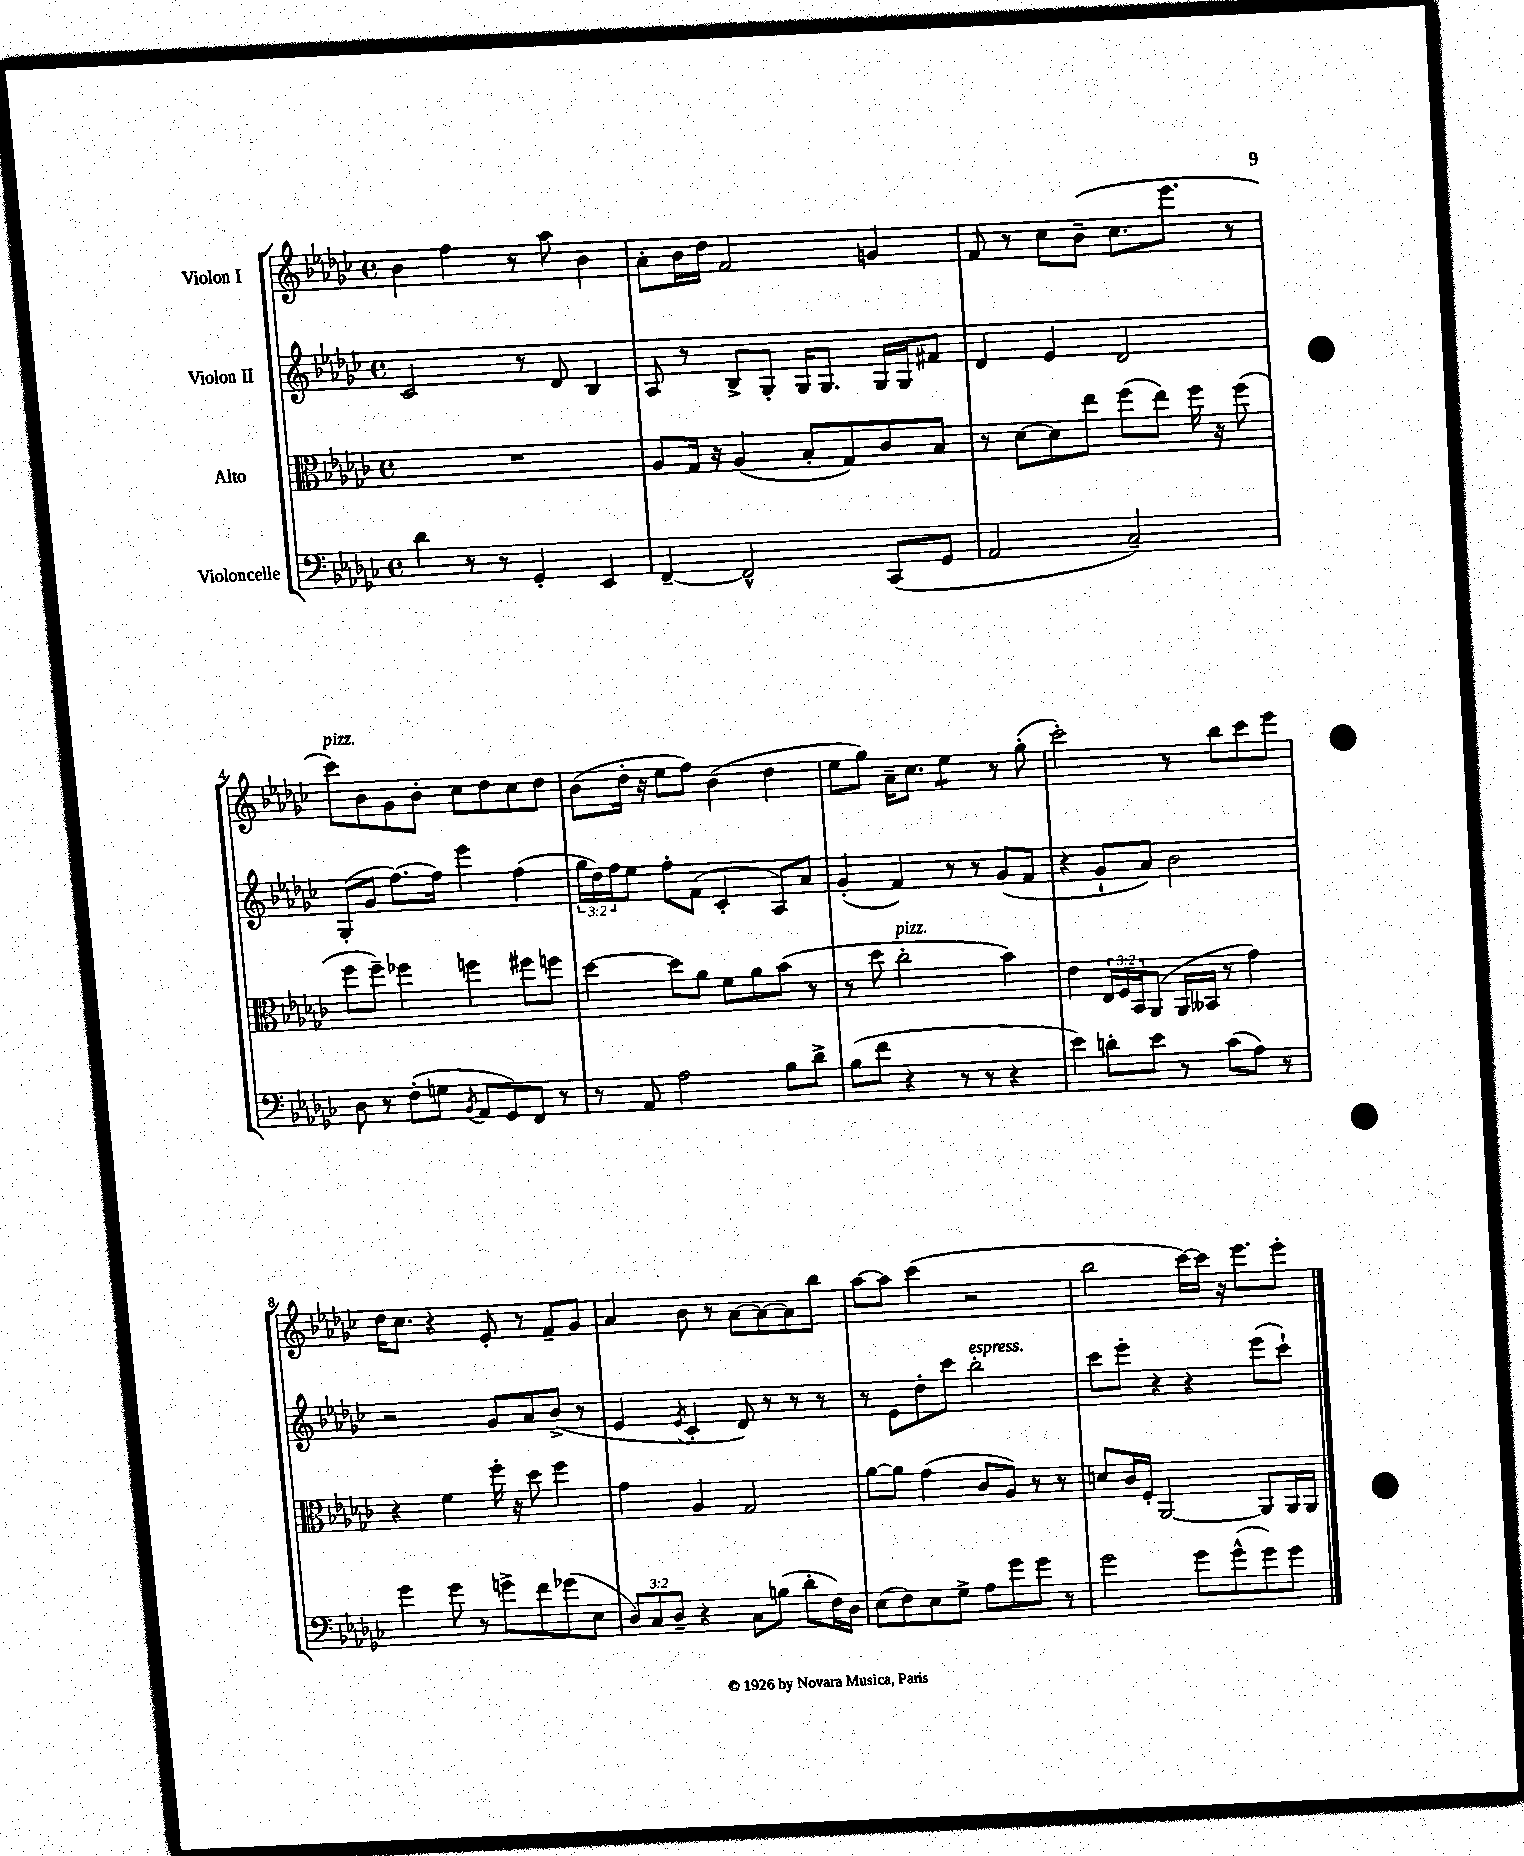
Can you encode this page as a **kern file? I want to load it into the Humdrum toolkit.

**kern	**kern	**kern	**kern
*staff4	*staff3	*staff2	*staff1
*clefF4	*clefC3	*clefG2	*clefG2
*k[b-e-a-d-g-c-]	*k[b-e-a-d-g-c-]	*k[b-e-a-d-g-c-]	*k[b-e-a-d-g-c-]
*M4/4	*M4/4	*M4/4	*M4/4
*met(c)	*met(c)	*met(c)	*met(c)
4d-	1r	2c-	4b-
8r	.	.	4ff
8r	.	.	.
4GG-'	.	8r	8r
.	.	8d-	8aa-
4EE-	.	4B-	4b-
=	=	=	=
[4FF~	8A-	8A-	8a-'
.	16G-	8r	16b-
.	16r	.	16dd-
2FF^^]	(4A-	8B-^	2f
.	.	8G-'	.
.	8B-'	16G-	.
.	.	8.G-	.
.	8G-)	.	.
(8CC-	8c-	16G-	4g
.	.	16G-	.
8GG-	8B-	8f#	.
=	=	=	=
2AA-	8r	4d-	8f
.	[8d-	.	8r
.	8d-]	4e-	8cc-
.	8ee-	.	(8b-~
2C-~)	(8ff	2d-	8.cc-
.	8ee-)	.	.
.	.	.	8.eee-
.	16ff	.	.
.	16r	.	.
.	(8ff	.	8r
=	=	=	=
8D-	8ff	(8G-'	8ccc-)
8r	8ff~)	8g-	8b-
(8F'	4ff-	[8.ff)	8g-
8G	.	.	8b-'
.	.	16ff]	.
8qBB-	.	.	.
8AA-	4ff	4eee-	8cc-
8GG-)	.	.	8dd-
8FF	8ff#	(4ff	8cc-
8r	8ff	.	8dd-
=	=	=	=
8r	[4dd-	24gg-	(8b-
.	.	24dd-)	.
.	.	24ff	.
8AA-	.	8ee-	16dd-'
.	.	.	16r
2A-	8dd-]	8ff'	8ee-
.	8a-	(8f	8ff)
.	8f	4c-'	(4b-
.	8a-	.	.
8B-	(8b-	8A-)	4dd-
8d-^	8r	8a-	.
=	=	=	=
(8B-	8r	(4g-'	8ee-
8f	8dd-	.	8gg-)
4r	2cc-'	4f)	16a-~
.	.	.	8.cc-
8r	.	8r	4ee-
8r	.	8r	.
4r	4b-)	(8g-	8r
.	.	8f	(8gg-'
=	=	=	=
4e-)	4e-	4r	2ccc-')
8d'	24E-	8g-`	.
.	24F	.	.
.	24BB-	.	.
8e-	(8AA-	8a-)	.
8r	16AA-	2b-	8r
.	16BB--	.	.
(8c-	8r	.	8bb-
8A-)	4g-)	.	8ccc-
8r	.	.	8eee-
=	=	=	=
4g-	4r	2r	16dd-
.	.	.	8.cc-
8g-	4f	.	4r
8r	.	.	.
8g^	16ff'	8g-	8e-'
.	16r	.	.
8f	8dd-	8a-	8r
(8g-	4ff	(8b-^	8f~
8E-	.	8r	8g-
=	=	=	=
12D-)	4g-	4e-	4a-
12C-	.	.	.
12D-~	.	.	.
.	.	8qe-	.
4r	4A-	4c-'	8b-
.	.	.	8r
8C-	2G-	8d-)	[8a-
(8B	.	8r	8a-_
8d-'	.	8r	8a-]
16F)	.	8r	8bb-
16D-	.	.	.
=	=	=	=
(8E-	[8a-	8r	[8aa-
8F)	8a-]	8e-	8aa-]
8E-	(4g-	8dd-'	(4ccc-
8G-^	.	8ccc-	.
8A-	8c-	2bb-'	2r
8g-	8A-)	.	.
8g-	8r	.	.
8r	8r	.	.
=	=	=	=
2g-	8d	8ccc-	2bb-
.	16c-	8eee-'	.
.	16F'	.	.
.	[2AA-	4r	.
8g-	.	4r	[16ccc-)
.	.	.	16ccc-]
(8g-^^	.	.	16r
.	.	.	8.eee-
8g-)	8AA-]	(8eee-	.
8g-	16AA-	8ccc-`)	8eee-'
.	16AA-	.	.
==	==	==	==
*-	*-	*-	*-
